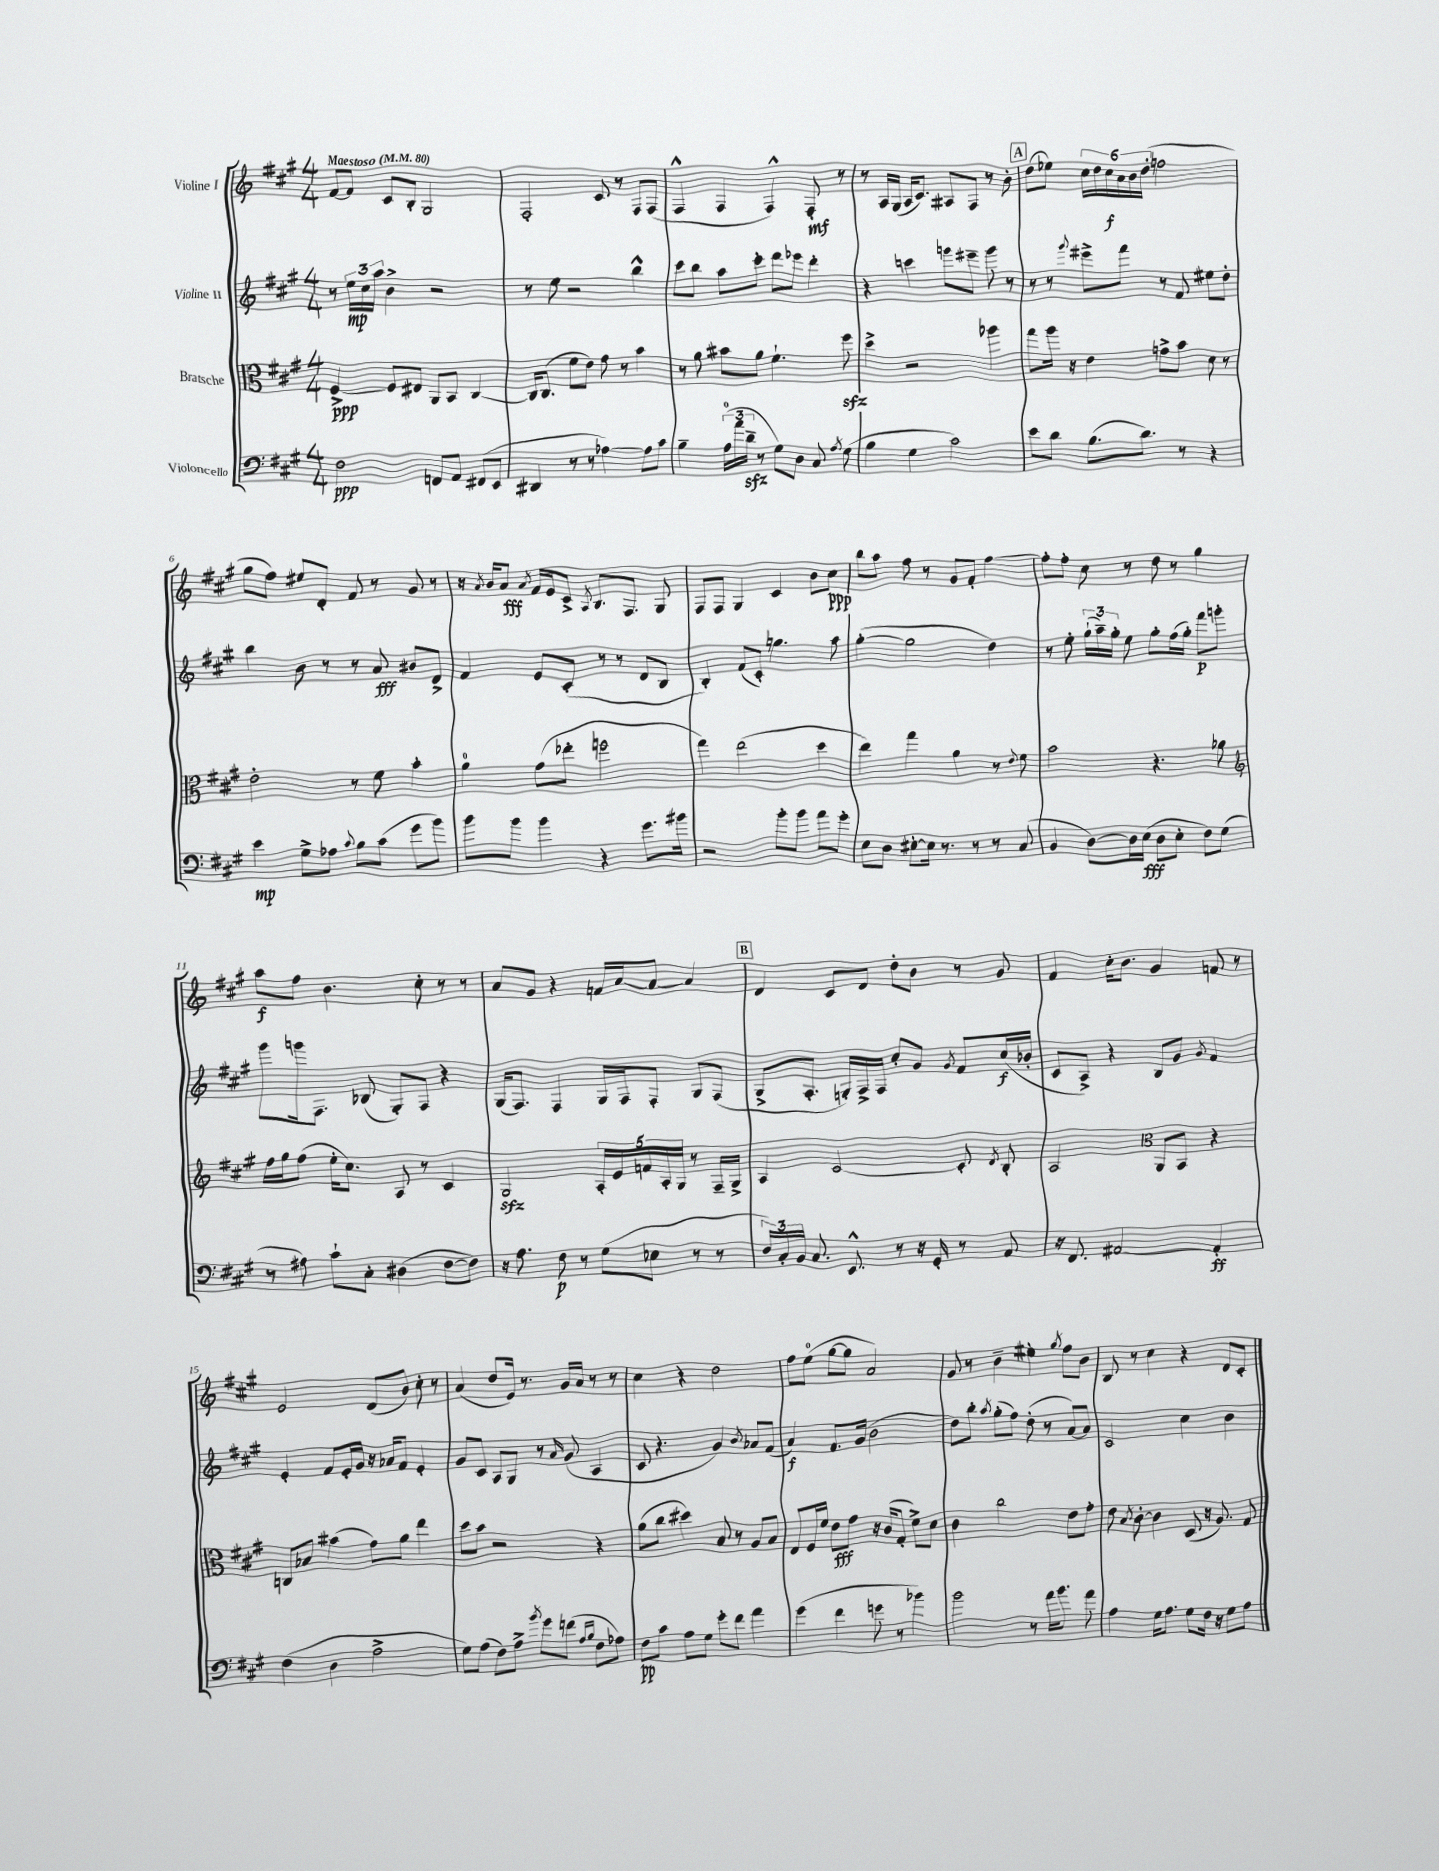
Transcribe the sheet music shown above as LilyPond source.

<<
\new StaffGroup <<
\new Staff = "s0" \with { instrumentName = "Violine I" } {
    \clef treble \key a \major \numericTimeSignature \time 4/4 \tempo "Maestoso" 4 = 80
    \autoBeamOff fis'8[~ fis'8] cis'8[ b8]-. gis2 |
    fis2-. cis'8 r8 fis8[ fis8]( |
    fis4-^ fis4 fis4-^) fis8-.\mf r8 |
    r8 a16[ gis16]( a16[ cis'8.]) ais8[ fis8] r8 b'8-. |
    \mark \markup { \box "A" } d''8[( ees''8]) \tuplet 6/4 { cis''16[ d''16 cis''16\f a'16 b'16 d''16]-.( } f''2 |
    gis''8[ fis''8]) eis''8[ d'8]-. fis'8 r8 gis'8 r8 |
    r16 \acciaccatura { a'8 } b'16[ a'8]\fff \acciaccatura { a'8 } fis'16[ e'16 cis'8]-> \acciaccatura { a8 } b8.[ fis8.] gis8 |
    fis8[ fis8] gis4 cis'4 b'8[ cis''8]\ppp |
    b''8[ a''8] fis''8 r8 gis'8[ fis'8]-. fis''4~ |
    fis''8[-. fis''8]-. cis''8 r8 d''8 r8 gis''4 |
    a''8[\f fis''8] b'4. cis''8-. r8 r8 |
    a'8[ gis'8] r4 f'16[ a'16~ a'8]~ a'4 |
    \mark \markup { \box "B" } d'4 cis'8[ d'8] d''8[-. b'8] r8 gis'8 |
    fis'4 cis''16[-. b'8.] gis'4 f'8 r8 |
    e'2 d'8[( b'8]) cis''8-. r8 |
    a'4( d''8[ e'16]) r8. gis'16[ a'16] r8 r8 |
    cis''4 r4 d''2 |
    fis''8[ e''8]-0( gis''8[~ gis''8] a'2) |
    gis'8 r8 b'4-- eis''4-. \acciaccatura { gis''8 } fis''8[ b'8] |
    b8 r8 cis''4 r4 d'8[ cis'8]-. \bar "|." |
}
\new Staff = "s1" \with { instrumentName = "Violine II" } {
    \clef treble \key a \major \numericTimeSignature \time 4/4
    \autoBeamOff r8 \tuplet 3/2 { e''16[\mp cis''16 a''16] } b'4-> r2 |
    r8 e''8 r2 b''4-^ |
    cis'''8[ b''8] a''8[ cis'''8]-. d'''8[ ees'''8] d'''4-. |
    r4 c'''4 g'''8[ eis'''8]-- g'''8 r8 |
    \mark \markup { \box "A" } r8 r8 \appoggiatura { gis'''8 } eis'''8[-> fis'''8] r8 fis'8 eis''8[ d''8]-. |
    b''4 b'8 r8 r8 a'8\fff bis'8[ d'8]-> |
    fis'4 e'8[ cis'8]-.( r8 r8 d'8[ b8] |
    b4-.) fis'8[( cis'8]-.) g''4. a''8 |
    gis''4~-.( gis''2 d''4) |
    r8 e''8-. \tuplet 3/2 { gis''16[-!( a''16--) gis''16]-. } e''8 gis''8[-. fis''16( gis''16]-.) fis'''8[\p g'''8]-. |
    gis'''8[ g'''16 fis8.] bes8( gis8[-.) fis8] r4 |
    gis16[( fis8.]) fis4 gis16[ fis16 fis8]-. gis8[ fis8]( |
    \mark \markup { \box "B" } gis8[-> a8.]-. g16[-.) fis16-> fis16] cis''8[-. gis'8] \acciaccatura { gis'8 } fis'8[ cis''16\f( bes'16]-. |
    cis'8[ a8]->) r4 b8[ gis'8] \acciaccatura { gis'8 } fis'4 |
    e'4-. fis'8[ e'16-. gis'16] r16 aes'16[ fis'8] e'4-. |
    gis'8[ cis'8] a8[ gis8] r8 \grace { a'16 } gis'8( a4 |
    cis'8 r4. gis'4) \acciaccatura { b'8 } aes'8[ fis'8]( |
    a'4\f) fis'8.[ gis'16]( b'2 |
    d''8[) b''8]-. \acciaccatura { a''8 } gis''8[-.( fis''8]) d''8-.( r8 a'8[~) a'8] |
    cis'2 cis''4 b'4 \bar "|." |
}
\new Staff = "s2" \with { instrumentName = "Bratsche" } {
    \clef alto \key a \major \numericTimeSignature \time 4/4
    \autoBeamOff fis4~->\ppp fis8[ eis8] a,8[ b,8] cis4~ |
    cis16[ cis8.]( fis'8[ e'8]) gis'8 r8 b'4 |
    r8 a'8 bis'8[ a'8] fis'4.-! fis''8\sfz |
    d''4-> r2 aes''4 |
    \mark \markup { \box "A" } gis''8[ a''16] r16 e'4 g'8[-> b'8] d'8 r8 |
    e'2-. r8 fis'8 b'4-. |
    a'4-0 gis'8[( ees''8]-. f''2 |
    gis''4) e''2( d''4 |
    e''4) gis''4 a'4 r8 \appoggiatura { e'8 } fis'8 |
    b'2 r4. aes'8 |
    \clef treble fis''16[ gis''16 fis''8]( e''16[-. cis''8.]) a8 r8 cis'4 |
    gis2\sfz \tuplet 5/4 { a16[-. e'16 f'16 a16-. gis16] } r8 fis16[-- gis16]-> |
    \mark \markup { \box "B" } a4 cis'2~ cis'8-. \acciaccatura { d'8 } b8-. |
    a2 \clef alto a,8[ b,8] r4 |
    c8[ bes8] bis'4( gis'8[) a'8] e''4 |
    d''8[ b'8] r2 r4 |
    a'8[( cis''8] dis''4) b8 r8 a8[ b8] |
    e8[ fis16 fis'16] e'8[\fff gis'8] r16 cis'16[( gis8]-. fis'8[->) d'8] |
    cis'4 cis''2 e'8[ gis'8]-. |
    e'8 \acciaccatura { b8 } cis'8~-. cis'4 d8( r16 a8.) gis8 \bar "|." |
}
\new Staff = "s3" \with { instrumentName = "Violoncello" } {
    \clef bass \key a \major \numericTimeSignature \time 4/4
    \autoBeamOff fis2\ppp f,8[ a,8] fis,8[( e,8] |
    dis,4 r8 r8 aes4~) aes8[ cis'8] |
    b4-- \tuplet 3/2 { a16[-0( a'16 d'16]--\sfz } r8 gis8[) d8] cis8 \acciaccatura { a8 } gis8( |
    b4 gis4 cis'2) |
    \mark \markup { \box "A" } e'8[ d'8] b8.[( d'8.]) r8 r4 |
    e'4\mp gis8[-> aes8] \appoggiatura { cis'8 } b8[ cis'8]( gis'8[ b'8]) |
    b'8[ b'8] b'4 r4 gis'8.[ bis'16] |
    r2 b'8[-. b'8] a'8[ gis'8]-. |
    e8[ d8] eis8[~-. eis16] r8. r8 r8 cis8( |
    b,4 d8[~) d16 e16]\fff( d8[ e8]-. fis8[) gis8]( |
    r8 ais8) cis'8[-! cis8]-. dis4( fis8[~ fis8]) |
    r16 a8. fis8\p r8 gis8[( ees8] r8 r8 |
    \mark \markup { \box "B" } \tuplet 3/2 { fis16[) cis16-. b,16] } cis8. e,8.-^ r8 r16 gis,16-. r8 a,8 |
    r16 fis,8. ais,2~ ais,4-.\ff |
    fis4( d4 a2-> |
    gis8[) a8]( fis8[) a8]-> \acciaccatura { b'8 } gis'8[ f'8]( \grace { a16[ b16] } fis8[ aes8]) |
    fis8[\pp cis'8] a8[ gis8] gis'8[-. fis'8] a'4 |
    gis'4( fis'4 g'8 r8 bes'4) |
    b'2 r8 a'16[ b'8.] a'8 |
    a4 gis16[ a8.] gis8[ fis16] r16 gis8[ a8] \bar "|." |
}
>>
>>
